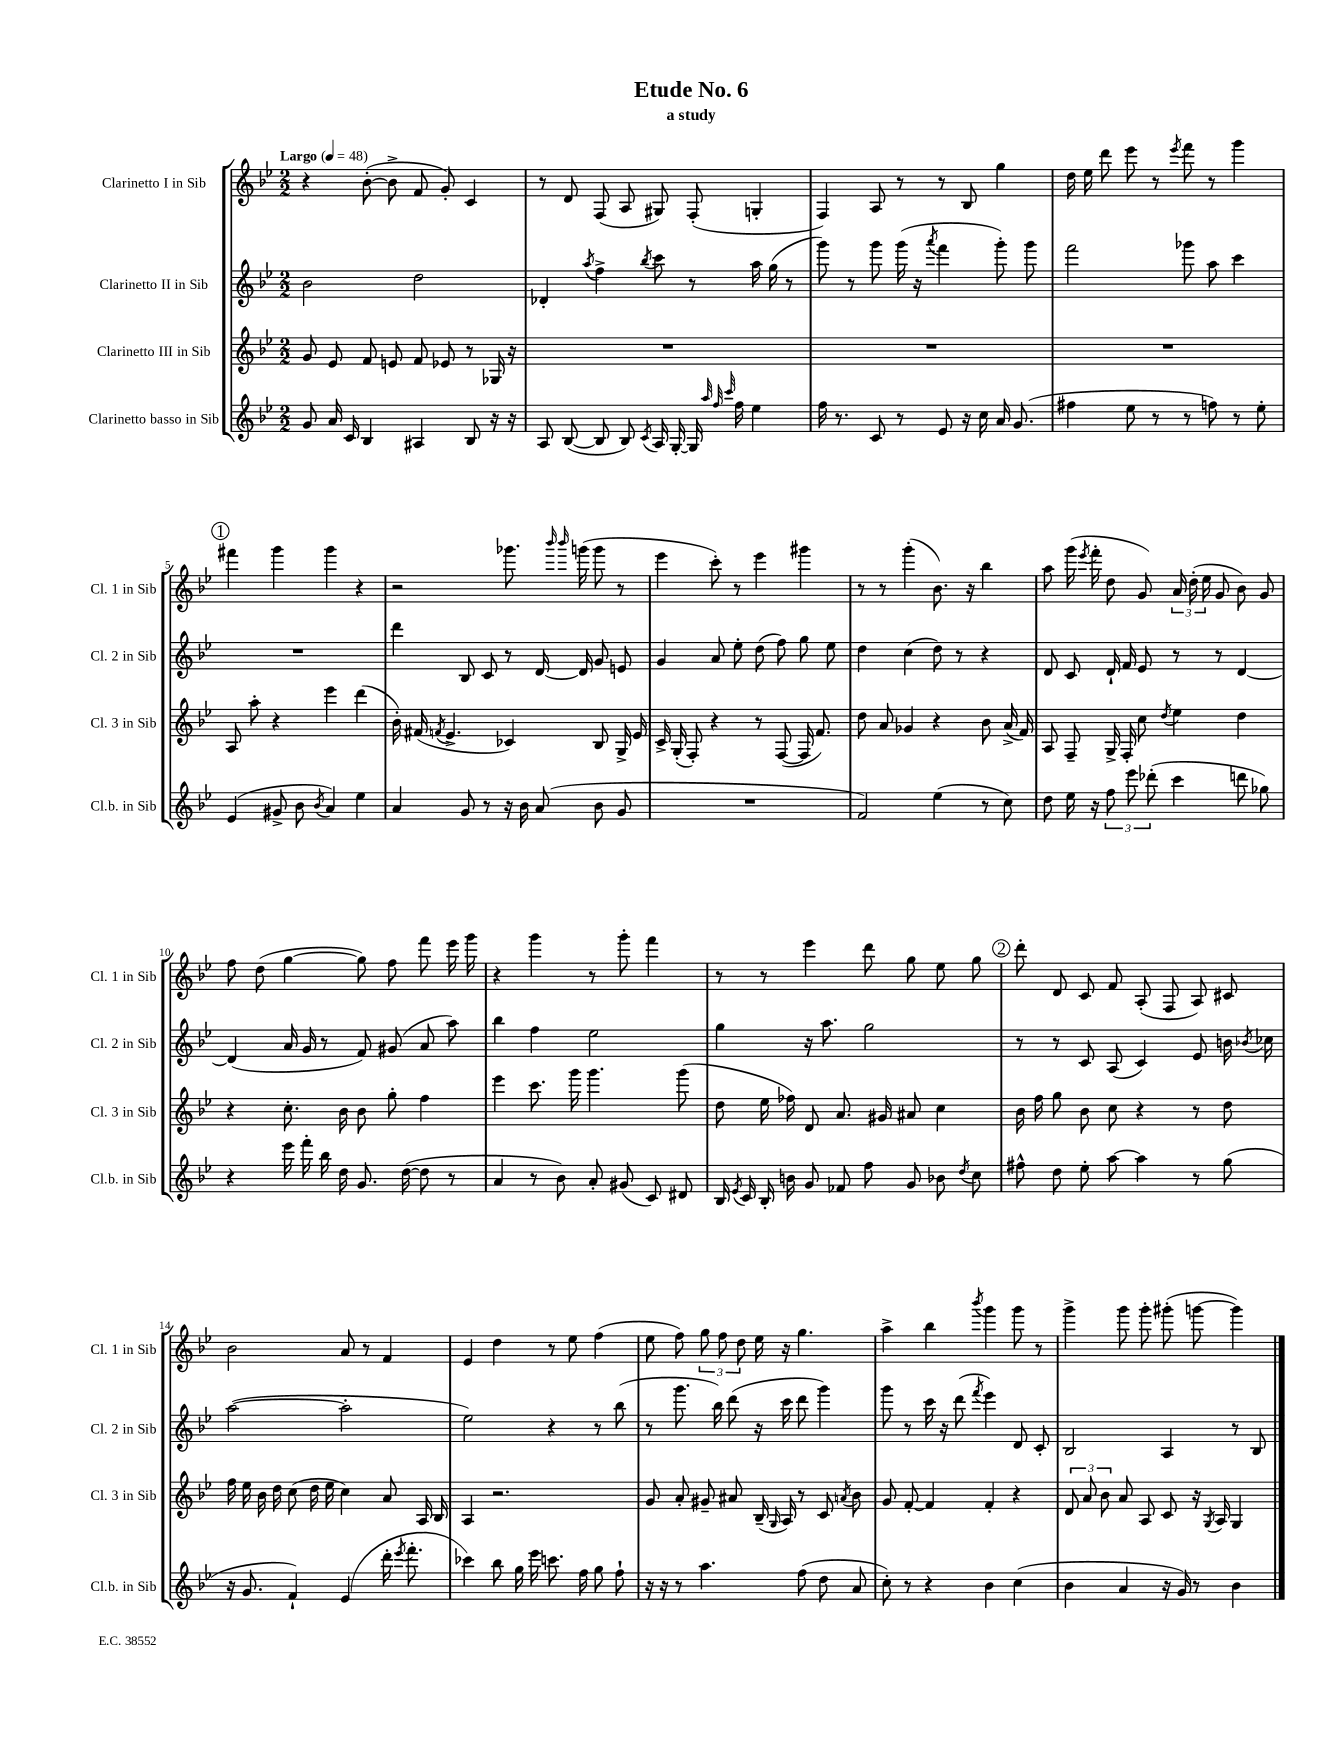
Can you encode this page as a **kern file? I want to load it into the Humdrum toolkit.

**kern	**kern	**kern	**kern
*staff4	*staff3	*staff2	*staff1
*clefG2	*clefG2	*clefG2	*clefG2
*k[b-e-]	*k[b-e-]	*k[b-e-]	*k[b-e-]
*M2/2	*M2/2	*M2/2	*M2/2
*MM48	*MM48	*MM48	*MM48
8g	8g	2b-	4r
16a	8e-	.	.
16c	.	.	.
4B-	8f	.	([8b-'
.	8e	.	8b-^]
4A#	8f	2dd	8f
.	8e-	.	8g')
8B-	8r	.	4c
16r	16G-	.	.
16r	16r	.	.
=	=	=	=
8A	1r	4d-'	8r
([8B-	.	.	8d
.	.	8qaa	.
8B-]	.	4ff^	(8F
8B-)	.	.	8A
8qc	.	8qbb-	.
16A	.	8ccc	8G#)
[16G'	.	.	.
16G]	.	8r	(8F'
32qqaa	.	.	.
32qqff	.	.	.
32qqccc	.	.	.
16ff	.	.	.
4ee-	.	16aa	4G'
.	.	(16gg	.
.	.	8r	.
=	=	=	=
16ff	1r	8ggg)	4F)
8.r	.	.	.
.	.	8r	.
8c	.	8ggg	8A
8r	.	(16ggg	8r
.	.	16r	.
.	.	8qaaa	.
8e-	.	4fff	8r
16r	.	.	8B-
16cc	.	.	.
16a	.	8ggg')	4gg
(8.g	.	.	.
.	.	8ggg	.
=	=	=	=
4ff#	1r	2fff	16dd
.	.	.	16ee-
.	.	.	8ddd
8ee-	.	.	8eee-
8r	.	.	8r
.	.	.	8qeee-
8r	.	8ggg-	8fff
8ff)	.	8aa	8r
8r	.	4ccc	4ggg
8ee-'	.	.	.
=	=	=	=
(4e-	8A	1r	4fff#
.	8aa'	.	.
8g#^	4r	.	4ggg
8b-	.	.	.
8qb-	.	.	.
4a)	4eee-	.	4ggg
4ee-	(4ddd	.	4r
=	=	=	=
4a	16b-')	4ddd	2r
.	(16f#	.	.
.	8qf	.	.
.	4.e-^	.	.
8g	.	8B-	.
8r	.	8c	.
16r	4c-)	8r	8.ggg-
16b-	.	.	.
(8a	.	[16d	.
.	.	.	16qqbbb-
.	.	.	16qqbbb-
.	.	16d]	(16ggg
8b-	8B-	8g	8ggg
8g	16G^	8e	8r
.	16e-	.	.
=	=	=	=
1r	16c^	4g	4eee-
.	(16G'	.	.
.	8F')	.	.
.	4r	8a	8ccc')
.	.	8ee-'	8r
.	8r	(8dd	4eee-
.	([8F	8ff)	.
.	16F]	8gg	4ggg#
.	8.f)	.	.
.	.	8ee-	.
=	=	=	=
2f)	8dd	4dd	8r
.	8a	.	8r
.	4g-	(4cc	(4ggg'
(4ee-	4r	8dd)	8.b-)
.	.	8r	.
.	.	.	16r
8r	8b-	4r	4bb-
8cc)	(16a^	.	.
.	16f)	.	.
=	=	=	=
8dd	8A	8d	8aa
16ee-	8F~	8c	(16ggg
.	.	.	8qeee-
16r	.	.	16fff'
12ff	16G^	16d`	8dd
.	16F'	16f	.
12eee-	.	.	.
.	8cc	8e-	8g)
(12ddd-'	.	.	.
.	8qdd	.	.
4ccc	4ee-	8r	24a
.	.	.	(24dd'
.	.	.	24ee-
.	.	8r	8g
8ddd	4dd	[4d	8b-)
8gg-)	.	.	8g
=	=	=	=
4r	4r	(4d]	8ff
.	.	.	(8dd
16eee-	8.cc'	16a	[4gg
16fff'	.	16g	.
16bb-	.	8r	.
16dd	16b-	.	.
8.g	8b-	8f)	8gg])
.	8gg'	(8g#	8ff
([16dd	.	.	.
8dd]	4ff	8a	8fff
8r	.	8aa)	16eee-
.	.	.	16ggg
=	=	=	=
4a	4eee-	4bb-	4r
8r	8.ccc	4ff	4ggg
8b-)	.	.	.
.	16ggg	.	.
8a'	4.ggg	2ee-	8r
(8g#	.	.	8ggg'
8c)	.	.	4fff
8d#	(8ggg	.	.
=	=	=	=
16B-	8dd	4gg	8r
8qe-	.	.	.
16c	.	.	.
16B-'	16ee-	.	8r
16b	16ff-)	.	.
8g	8d	16r	4eee-
.	.	8.aa	.
8f-	8.a	.	.
8ff	.	2gg	8ddd
.	16g#	.	.
8g	8a#	.	8gg
8b-	4cc	.	8ee-
8qdd	.	.	.
8cc	.	.	8gg
=	=	=	=
8ff#^^	16b-	8r	8ddd'
.	16ff	.	.
8dd	8gg	8r	8d
8ee-'	8b-	8c	8c
[8aa	8cc	(8A	8f
4aa]	4r	4c)	(8A'
.	.	.	8F
8r	8r	8e-	8A)
(8gg	8dd	16b	8c#
.	.	8qb-	.
.	.	16cc-	.
=	=	=	=
16r	16ff	([2aa	2b-
8.g	16ee-	.	.
.	16b-	.	.
.	16dd	.	.
4f`)	(8cc	.	.
.	16dd	.	.
.	16ee-	.	.
(4e-	4cc)	2aa']	8a
.	.	.	8r
16ddd'	8a	.	4f
8qeee-	.	.	.
8.fff'	.	.	.
.	16A	.	.
.	16B-	.	.
=	=	=	=
4ccc-)	4A	2ee-)	4e-
8bb-	2.r	.	4dd
16gg	.	.	.
16eee-	.	.	.
8.ccc	.	4r	8r
.	.	.	8ee-
16ff	.	.	.
8gg	.	8r	(4ff
8ff`	.	(8bb-	.
=	=	=	=
16r	8g	8r	8ee-
16r	.	.	.
8r	8a'	8.ggg	8ff)
4.aa	8g#~	.	12gg
.	.	16bb-)	.
.	.	.	12ff
.	8a#	(8ddd	.
.	.	.	12dd
.	(16B-~	16r	16ee-
.	16qqG	.	.
.	16A)	16ccc	16r
(8ff	8r	8ddd	4.gg
8dd	8c	4ggg)	.
.	8qa	.	.
8a	8b-	.	.
=	=	=	=
8cc')	8g	8ggg	4aa^
8r	[8f'	8r	.
4r	4f]	16ccc	4bb-
.	.	16r	.
.	.	(8ddd	.
.	.	8qfff	8qbbb-
4b-	4f'	4eee-)	4ggg
(4cc	4r	8d	8ggg
.	.	8c'	8r
=	=	=	=
4b-	12d	2B-	4ggg^
.	12a	.	.
.	12b-	.	.
4a	8a	.	8ggg
.	8A	.	8ggg'
16r	8c	4A	(8ggg#'
16g)	.	.	.
8r	16r	.	[8ggg
.	8qG	.	.
.	16A	.	.
4b-	4G	8r	4ggg])
.	.	8B-	.
==	==	==	==
*-	*-	*-	*-
